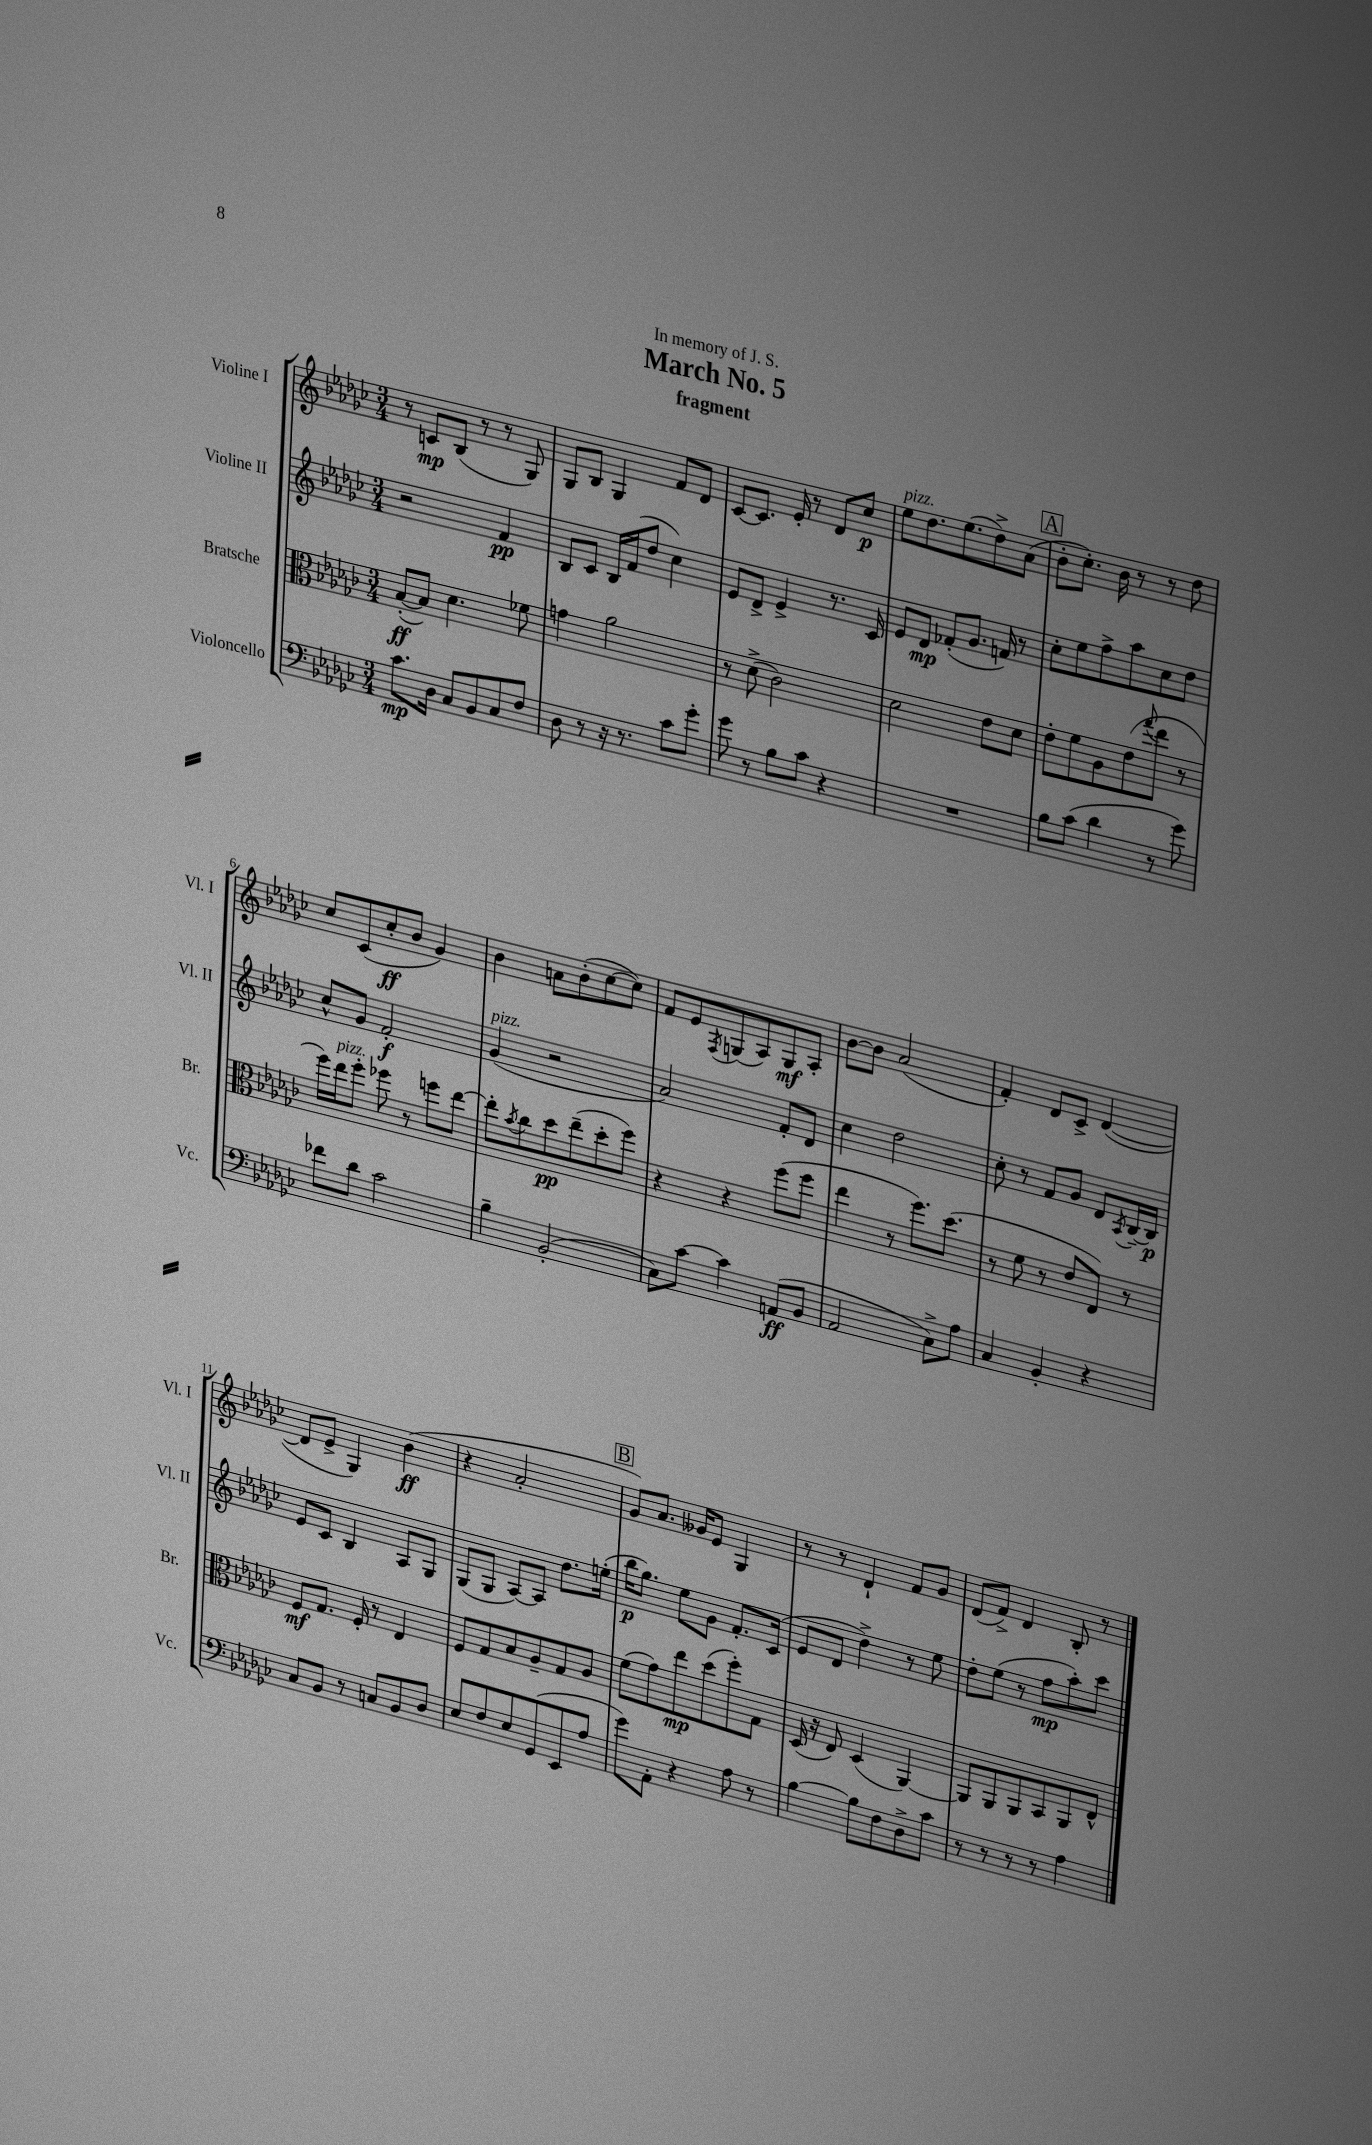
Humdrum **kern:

**kern	**kern	**kern	**kern
*staff4	*staff3	*staff2	*staff1
*clefF4	*clefC3	*clefG2	*clefG2
*k[b-e-a-d-g-c-]	*k[b-e-a-d-g-c-]	*k[b-e-a-d-g-c-]	*k[b-e-a-d-g-c-]
*M3/4	*M3/4	*M3/4	*M3/4
8.c-	([8B-'	2r	8r
.	8B-])	.	8c
16D-	.	.	.
8C-	4.d-	.	(8B-
8BB-	.	.	8r
8C-	.	4f	8r
8F	8f-	.	8G-)
=	=	=	=
8D-	4g	8B-	8G-
8r	.	8c-	8B-
16r	2a-	16B-	4G-
8.r	.	(16f	.
.	.	8dd-	.
8c-	.	4cc-)	8f
8g-'	.	.	8d-
=	=	=	=
8g-	8r	8e-	[8c-
8r	(8d-^	8d-^	8.c-]
8B-	2c-)	4e-^	.
.	.	.	16e-'
8c-	.	.	8r
4r	.	8.r	8d-
.	.	.	8cc-
.	.	16c-	.
=	=	=	=
2.r	2d-	8e-	8ee-
.	.	8d-	8.dd-
.	.	(8f-'	.
.	.	.	(8.ee-
.	.	8.g-	.
.	8e-	.	8dd-^)
.	.	16f)	.
.	8d-	8r	(8a-
=	=	=	=
8B-	8e-'	8cc-'	8b-'
(8c-	8f	8ee-	8.cc-')
4d-	8A-	8ff^	.
.	.	.	16b-
.	(8e-	8aa-	8r
.	8qqgg-	.	.
8r	8ee-	8cc-	8r
8g-)	8r	8dd-	8dd-
=	=	=	=
8f-	16ff)	8cc-^^	8cc-
.	16ee-	.	.
8d-	8ff'	8g-	(8c-
2c-	8ff-	2f'	8cc-'
.	8r	.	8b-
.	8ff	.	4g-)
.	[8ee-	.	.
=	=	=	=
4B-~	8ee-']	(4g-	4b-
.	8qb-	.	.
.	8cc-	.	.
(2BB-'	8dd-	2r	8a
.	(8ee-~	.	(8b-'
.	8dd-'	.	[8cc-
.	8ff)	.	8cc-])
=	=	=	=
8C-)	4r	2a-)	8f
[8c-	.	.	8e-
.	.	.	8qF
4c-]	4r	.	(8G
.	.	.	8A-)
(8AA	(8ff	8f'	8G
8BB-	8ff	8d-	8A-'
=	=	=	=
2AA-	4ee-	4cc-	[8b-
.	.	.	8b-]
.	8r	2dd-	(2a-
.	8.ff)	.	.
8C-^)	.	.	.
.	(8.dd-	.	.
8A-	.	.	.
=	=	=	=
4C-	8r	8cc-'	4f')
.	8f	8r	.
4BB-'	8r	8f	8d-
.	8e-	8g-	8c-^
4r	8E-)	8d-	([4d-
.	.	8qA-	.
.	8r	[16B-~	.
.	.	16B-]	.
=	=	=	=
8C-	8F	8e-	8d-]
8BB-	8.G-	8c-	8e-^
8r	.	4B-	4G-)
.	16F'	.	.
8C	8r	.	.
8BB-	4E-	8A-	(4b-
8D-	.	8G-	.
=	=	=	=
8E-	8F	(8G-	4r
8F	8G-	8G-	.
8E-	8B-	[8A-)	2a-'
(8GG-	8A-~	8A-]	.
8EE-	8G-	8.dd-	.
8A-	8A-	.	.
.	.	(16ee'	.
=	=	=	=
8g-)	(8f	16bb-	8g-)
.	.	8.gg-)	.
8AA-'	8g-)	.	8.a-
4r	8ee-	8ee-	.
.	.	.	16g--
.	(8dd-	8g-	8e-
8A-	8ff')	8.f'	4G-
8r	8G-	.	.
.	.	(16c-	.
=	=	=	=
[4B-	(16D-	8e-	8r
.	16r	.	.
.	8E-)	8d-	8r
8B-]	(4D-	4dd-^)	4d-`
8F	.	.	.
8D-^	[4AA-)	8r	8f
8c-	.	8ee-	8g-
=	=	=	=
8r	8AA-]	8dd-'	(8d-
8r	8AA-	(8ee-	8f^)
8r	8AA-	8r	4d-
8r	8BB-	8ff	.
4A-	8AA-	8aa-')	8B-'
.	8E-^^	8ccc-	8r
==	==	==	==
*-	*-	*-	*-
